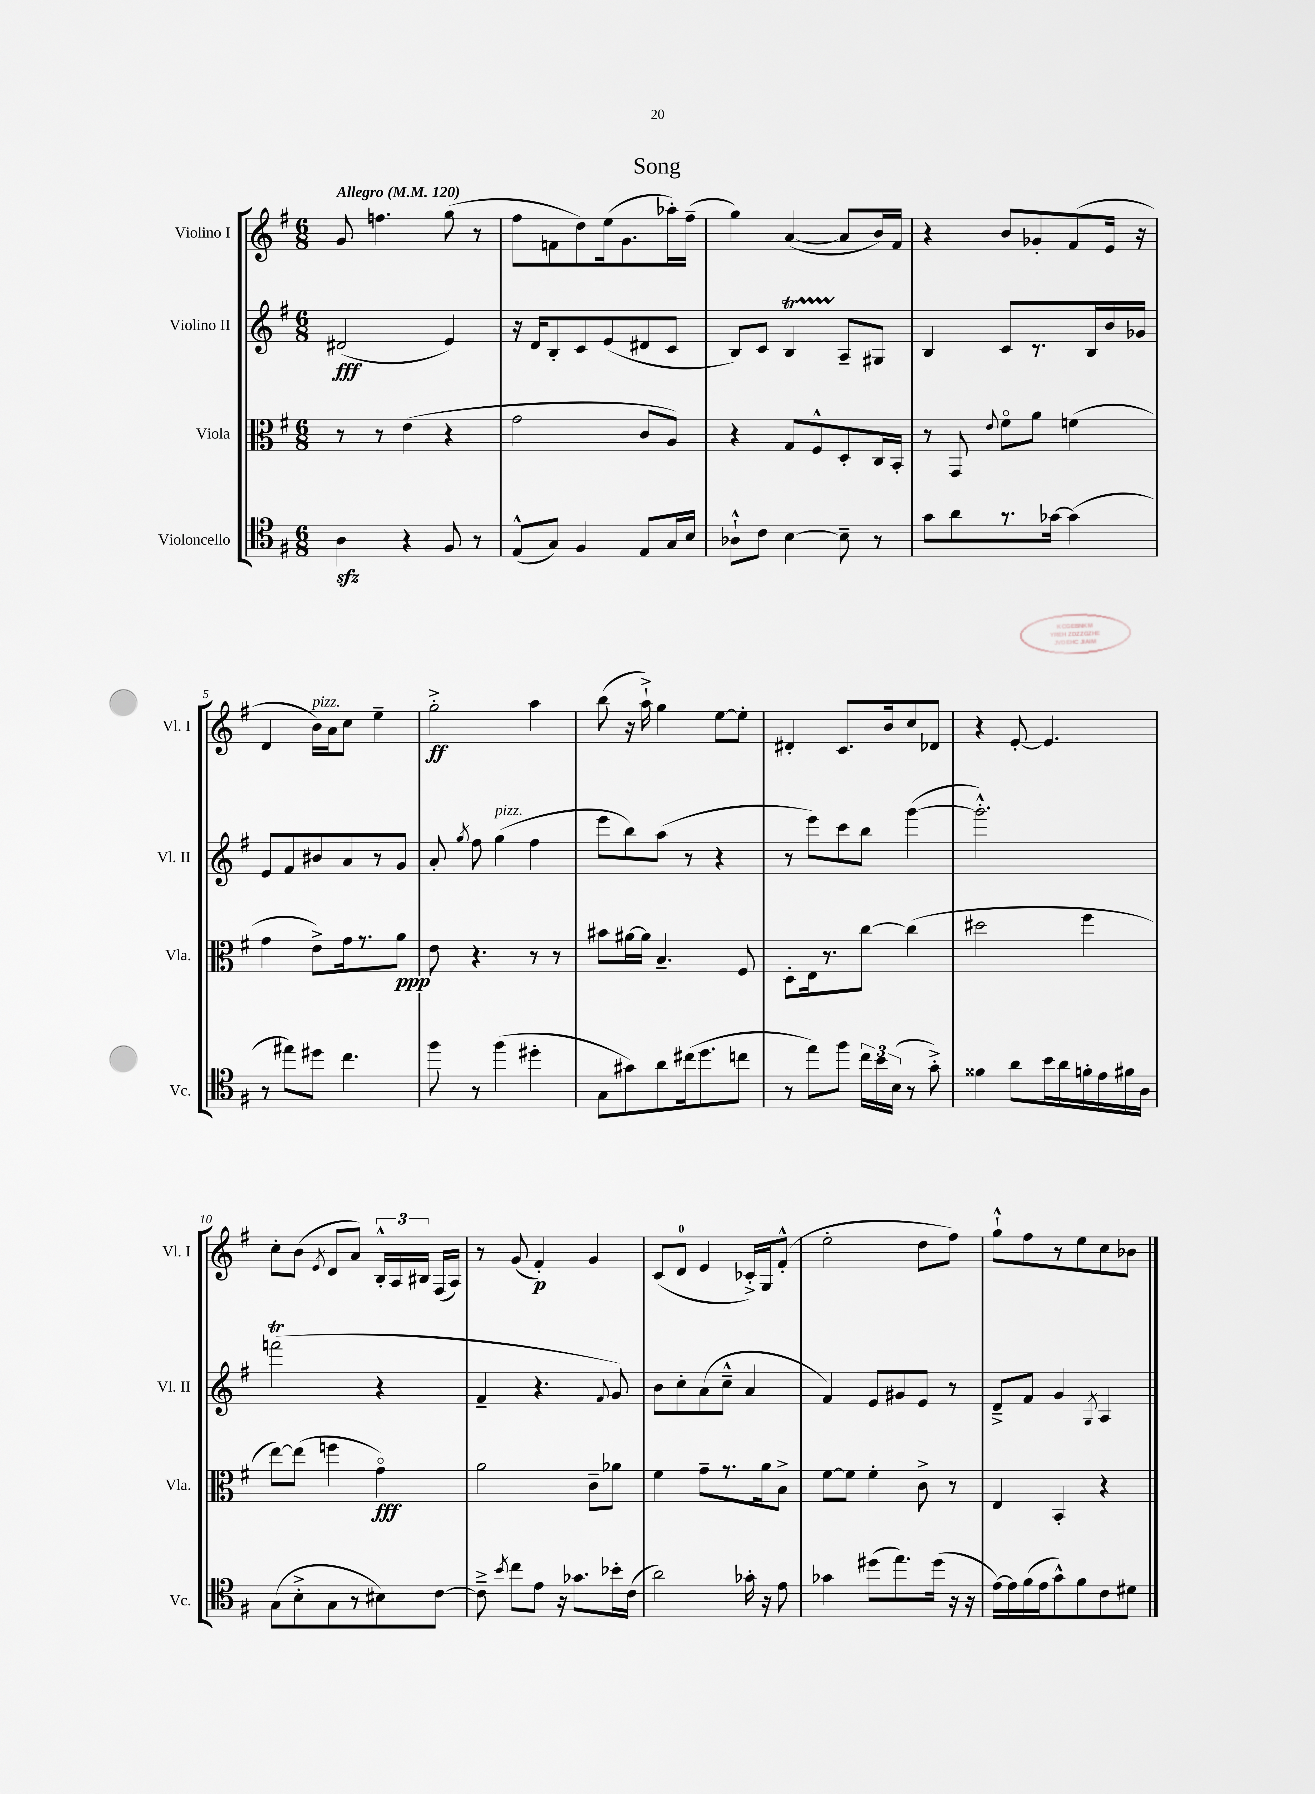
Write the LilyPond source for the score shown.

\header { title = "Song" }
<<
\new StaffGroup <<
\new Staff = "s0" \with { instrumentName = "Violino I" shortInstrumentName = "Vl. I" } {
    \clef treble \key g \major \numericTimeSignature \time 6/8 \tempo "Allegro" 4 = 120
    \autoBeamOff g'8 f''4. g''8( r8 |
    fis''8[ f'8 d''8) e''16( g'8. aes''16-.) fis''16]--( |
    g''4) a'4~( a'8[ b'16) fis'16] |
    r4 b'8[ ges'8-. fis'8( e'16] r16 |
    d'4 b'16[^\markup { \italic "pizz." }) a'16 c''8] e''4-- |
    g''2-.->\ff a''4 |
    b''8( r16 a''16-!->) g''4 e''8[~ e''8]-. |
    dis'4-. c'8.[ b'16 c''8 des'8] |
    r4 e'8~-. e'4. |
    c''8[-. b'8]( \acciaccatura { e'8 } d'8[ a'8]) \tuplet 3/2 { b16[-.-^ a16 bis16] } fis16[( a16]) |
    r8 g'8( fis'4-.\p) g'4 |
    c'8[( d'8]-0 e'4 ces'16[-.->) g16 fis'8]-.-^( |
    e''2-. d''8[ fis''8]) |
    g''8[-!-^ fis''8 r8 e''8 c''8 bes'8] \bar "|." |
}
\new Staff = "s1" \with { instrumentName = "Violino II" shortInstrumentName = "Vl. II" } {
    \clef treble \key g \major \numericTimeSignature \time 6/8
    \autoBeamOff dis'2\fff( e'4) |
    r16 d'16[ b8-. c'8 e'8( dis'8 c'8] |
    b8[) c'8] b4\startTrillSpan a8[--\stopTrillSpan gis8] |
    b4 c'8[ r8. b16 b'16 ges'16] |
    e'8[ fis'8 bis'8 a'8 r8 g'8] |
    a'8-. \acciaccatura { g''8 } fis''8 g''4^\markup { \italic "pizz." }( fis''4 |
    e'''8[ b''8) a''8]( r8 r4 |
    r8 e'''8[) c'''8 b''8] g'''4~( |
    g'''2.-.-^) |
    f'''2\trill( r4 |
    fis'4-- r4. \appoggiatura { fis'8 } g'8) |
    b'8[ c''8-. a'8( c''8]---^ a'4 |
    fis'4) e'8[ gis'8 e'8] r8 |
    d'8[---> fis'8] g'4 \acciaccatura { g8 } a4 \bar "|." |
}
\new Staff = "s2" \with { instrumentName = "Viola" shortInstrumentName = "Vla." } {
    \clef alto \key g \major \numericTimeSignature \time 6/8
    \autoBeamOff r8 r8 e'4( r4 |
    g'2 c'8[ a8]) |
    r4 g8[ fis8-^ d8-. c16 b,16]-. |
    r8 g,8 \appoggiatura { e'8 } fis'8[\flageolet a'8] f'4( |
    g'4 e'8[->) g'16 r8. a'8]\ppp |
    e'8 r4. r8 r8 |
    bis'8[ ais'16~ ais'16] b4.-- fis8 |
    d8[-. e16 r8. c''8]~ c''4( |
    dis''2 fis''4 |
    e''8[~) e''8]( f''4 g'4\flageolet\fff) |
    a'2 c'8[-- aes'8] |
    fis'4 g'8[-- r8. a'16 b8]-> |
    fis'8[~ fis'8] fis'4-. c'8-> r8 |
    e4 b,4-. r4 \bar "|." |
}
\new Staff = "s3" \with { instrumentName = "Violoncello" shortInstrumentName = "Vc." } {
    \clef tenor \key g \major \numericTimeSignature \time 6/8
    \autoBeamOff a4\sfz r4 fis8 r8 |
    e8[-^( g8]) fis4 e8[ g16 b16] |
    aes8[-!-^ c'8] b4~ b8-- r8 |
    g'8[ a'8 r8. ges'16]~ ges'4( |
    r8 eis''8[) dis''8] c''4. |
    fis''8 r8 fis''4( dis''4-. |
    g8[ gis'8) a'8 cis''16( d''8. c''8] |
    r8 e''8[) fis''8] \tuplet 3/2 { c''16[ b'16 b16]( } r8 g'8-.->) |
    fisis'4 a'8[ b'16 a'16 f'16-. e'16 fis'16 a16] |
    g8[( b8-.-> g8 r8 bis8) c'8]~ |
    c'8---> \acciaccatura { b'8 } c''8[ e'8] r16 ges'8.[ bes'16-. c'16]( |
    a'2) ges'16-. r16 e'8 |
    ges'4 dis''8[( e''8.) dis''16]( r16 r16 |
    e'16[~) e'16 fis'16( e'16 g'8-^) fis'8 c'8 dis'8] \bar "|." |
}
>>
>>
